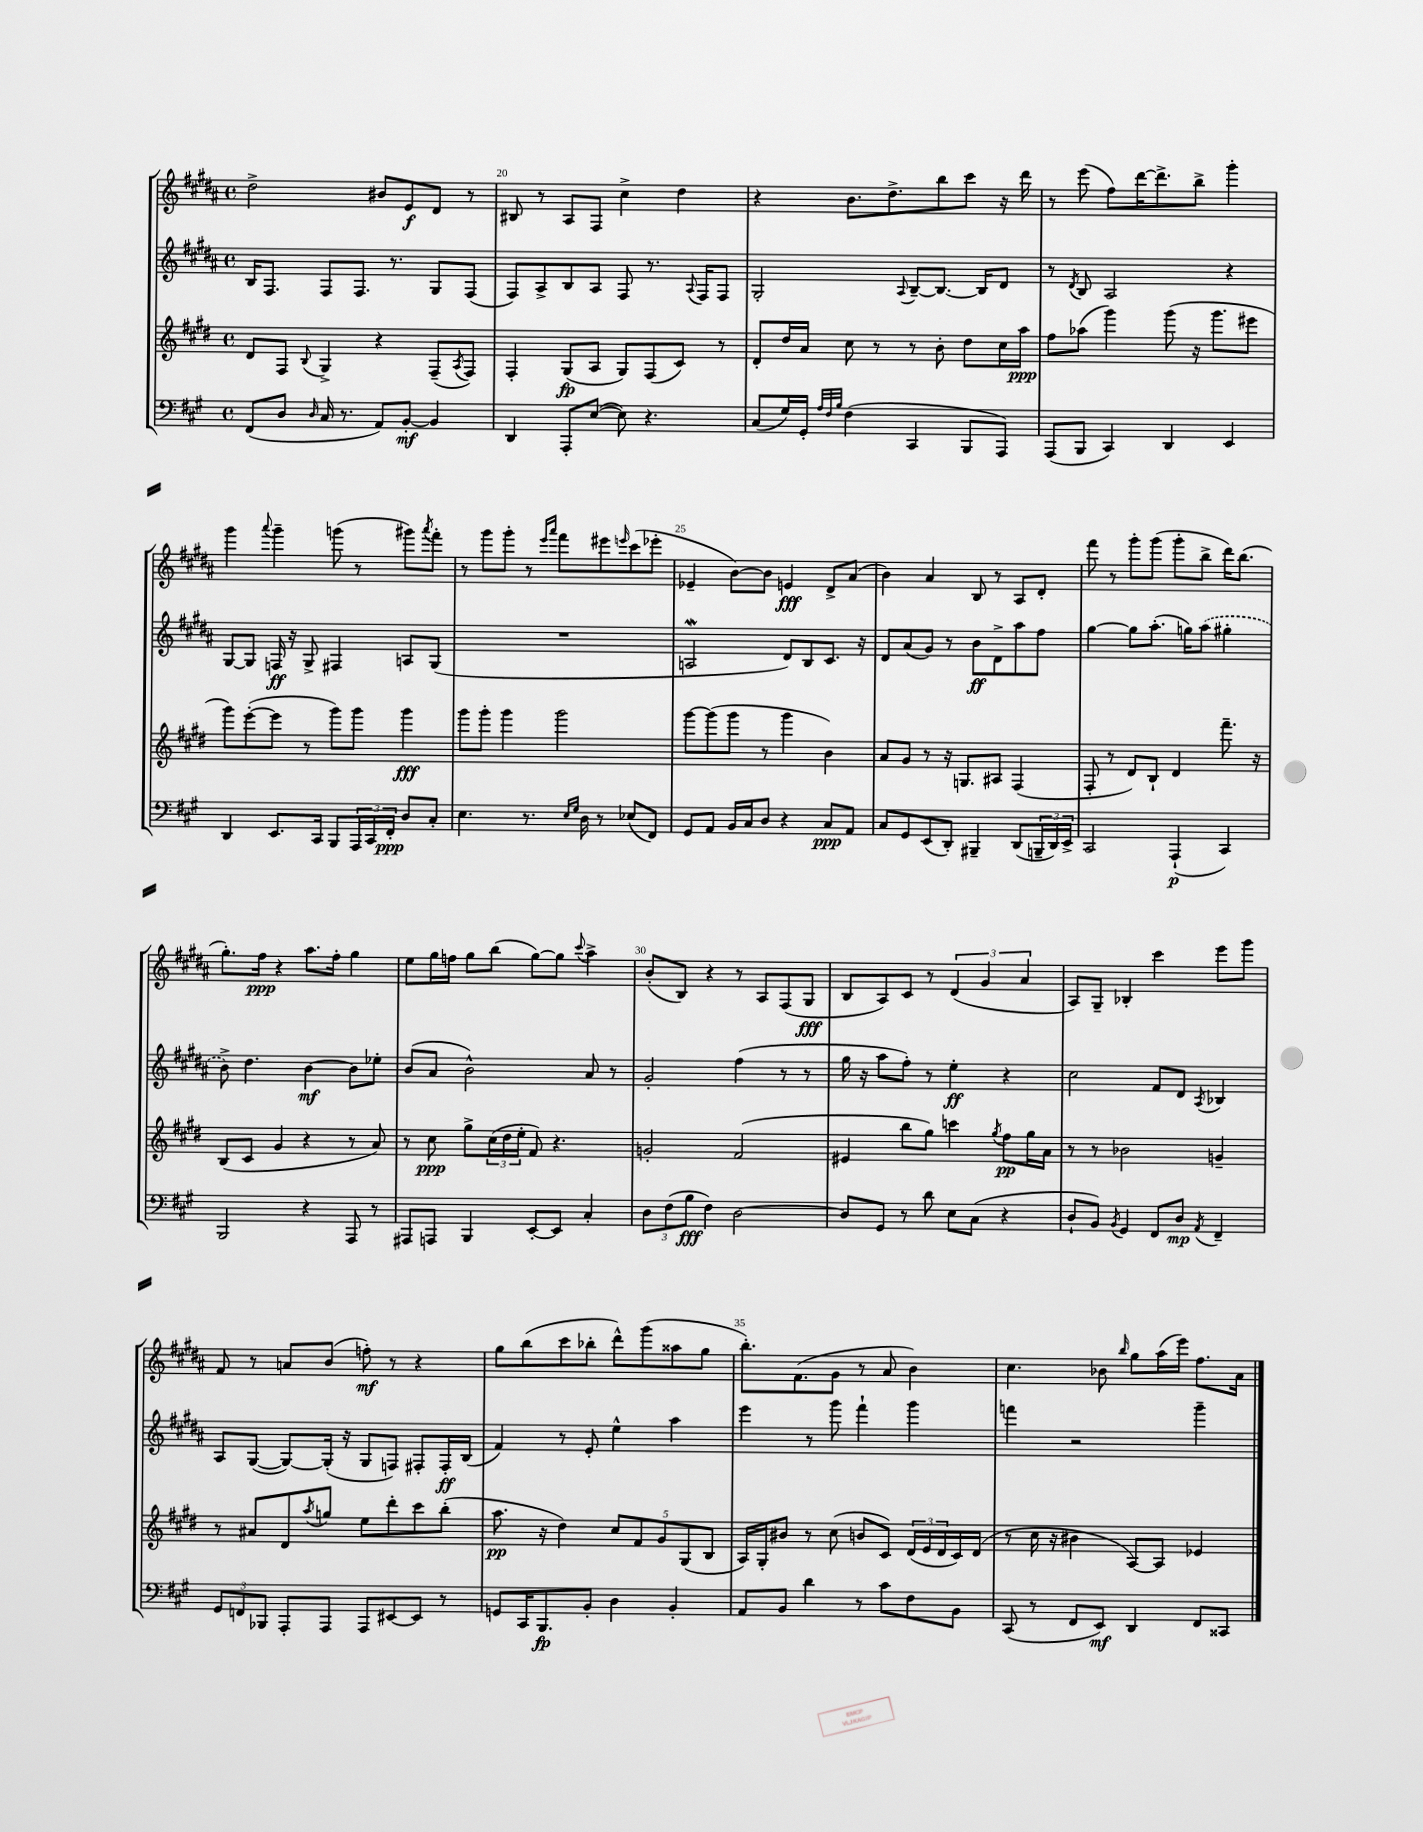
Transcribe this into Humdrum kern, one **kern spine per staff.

**kern	**dynam	**kern	**dynam	**kern	**dynam	**kern	**dynam
*part4	*part4	*part3	*part3	*part2	*part2	*part1	*part1
*staff4	*staff4	*staff3	*staff3	*staff2	*staff2	*staff1	*staff1
*clefF4	*	*clefG2	*	*clefG2	*	*clefG2	*
*k[f#c#g#]	*	*k[f#c#g#d#]	*	*k[f#c#g#d#a#]	*	*k[f#c#g#d#a#]	*
*M4/4	*	*M4/4	*	*M4/4	*	*M4/4	*
*met(c)	*	*met(c)	*	*met(c)	*	*met(c)	*
=19	=19	=19	=19	=19	=19	=19	=19
(8FF#/L	.	8d#/L	.	16B/KL	.	2dd#^\	.
.	.	.	.	8.F#/J	.	.	.
8D/J	.	8F#/J	.	.	.	.	.
16qqD/	.	8qqB/	.	.	.	.	.
16C#/	.	4G#^/	.	8F#/L	.	.	.
8.r	.	.	.	.	.	.	.
.	.	.	.	8.F#/J	.	.	.
8AA/L)	.	4r	.	.	.	8b#X/L	.
.	.	.	.	8.r	.	.	.
[8BB'/J	mf	.	.	.	.	8e/	f
4BB/]	.	(8F#~/L	.	8G#/L	.	8d#/J	.
.	.	8qA/	.	.	.	.	.
.	.	8F#/J)	.	(8F#/J	.	8r	.
=20	=20	=20	=20	=20	=20	=20	=20
4DD/	.	4F#'/	.	8F#/L)	.	8B#X/	.
.	.	.	.	8A#^/	.	8r	.
8AAA'/L	.	(8G#/L	fp	8B/	.	8A#/L	.
([8E/J	.	8A/J	.	8A#/J	.	8F#/J	.
8E\])	.	8G#/L)	.	8F#/	.	4cc#^\	.
4.r	.	(8F#/	.	8.r	.	.	.
.	.	8c#/J)	.	.	.	4dd#\	.
.	.	.	.	8qqA#/	.	.	.
.	.	.	.	16F#/KL	.	.	.
.	.	8r	.	8F#/J	.	.	.
=21	=21	=21	=21	=21	=21	=21	=21
(8C#/L	.	8d#'/L	.	2G#'/	.	4r	.
16G#/L)	.	16dd#/L	.	.	.	.	.
16GG#'/JJ	.	16a/JJ	.	.	.	.	.
32qqA/LLL	.	.	.	.	.	.	.
32qqF#/	.	.	.	.	.	.	.
32qqB/JJJ	.	.	.	.	.	.	.
(4F#\	.	8cc#\	.	.	.	8.b\L	.
.	.	8r	.	.	.	.	.
.	.	.	.	.	.	8.dd#^\	.
.	.	.	.	8qqA#/	.	.	.
4CC#/	.	8r	.	[8B~/L	.	.	.
.	.	8b'\	.	8.B/J_	.	8bb\	.
8BBB/L	.	8dd#\L	.	.	.	8ccc#\J	.
.	.	.	.	16B/KL]	.	.	.
8AAA/J)	.	16cc#\L	.	8d#/J	.	16r	.
.	.	16aa\JJ	ppp	.	.	16ddd#\	.
=22	=22	=22	=22	=22	=22	=22	=22
(8AAA/L	.	8ff#\L	.	8r	.	8r	.
.	.	.	.	8qd#/	.	.	.
8BBB/J	.	(8aa-X\J	.	8B/	.	(8eee\	.
4CC#/)	.	4ggg#\)	.	2A#/	.	8ff#\L)	.
.	.	.	.	.	.	[16ddd#\K	.
.	.	.	.	.	.	8.ddd#^\]	.
4DD/	.	(8ggg#\	.	.	.	.	.
.	.	16r	.	.	.	8bb^\J	.
.	.	8.ggg#\L	.	.	.	.	.
4EE/	.	.	.	4r	.	4ggg#'\	.
.	.	8eee#X\J	.	.	.	.	.
!!LO:LB:g=z
=23	=23	=23	=23	=23	=23	=23	=23
4DD/	.	8ggg#\L)	.	[8G#/L	.	4ggg#\	.
.	.	([8eee'\	.	8G#/J]	.	.	.
.	.	.	.	.	.	8qqaaa#/	.
8.EE/L	.	8eee\J]	.	16Fn/	ff	4ggg#~\	.
.	.	.	.	16r	.	.	.
.	.	8r	.	8G#^/	.	.	.
16CC#/Jk	.	.	.	.	.	.	.
8BBB/L	.	8ggg#\L)	.	4F#X/	.	(8gggn\	.
24AAA/L	.	8ggg#\J	.	.	.	8r	.
24CC#/	.	.	.	.	.	.	.
24FF#'/JJ	ppp	.	.	.	.	.	.
8D/L	.	4ggg#\	fff	8An/L	.	8ggg#X\L)	.
.	.	.	.	.	.	8qaaa#/	.
8C#'/J	.	.	.	(8G#/J	.	8fff#'\J	.
=24	=24	=24	=24	=24	=24	=24	=24
4.E\	.	8ggg#\L	.	1r	.	8r	.
.	.	8ggg#'\J	.	.	.	8ggg#\L	.
.	.	4ggg#\	.	.	.	8ggg#'\J	.
8.r	.	.	.	.	.	8r	.
.	.	.	.	.	.	16qqeee/LL	.
.	.	.	.	.	.	16qqaaa#/JJ	.
.	.	2ggg#\	.	.	.	8fff#\L	.
16qqE/LL	.	.	.	.	.	.	.
16qqG#/JJ	.	.	.	.	.	.	.
16D\	.	.	.	.	.	.	.
8r	.	.	.	.	.	8eee#X\	.
.	.	.	.	.	.	16qqeeen/	.
(8E-X/L	.	.	.	.	.	(8ccc#\	.
8FF#/J)	.	.	.	.	.	8eee-X'\J	.
=25	=25	=25	=25	=25	=25	=25	=25
8GG#/L	.	[8ggg#\L	.	2Anw/	.	4e-X~/	.
8AA/J	.	(8ggg#\]	.	.	.	.	.
16BB/LL	.	8ggg#\J	.	.	.	[8b\L)	.
16C#/J	.	.	.	.	.	.	.
8D/J	.	8r	.	.	.	8b\J]	.
4r	.	4ggg#\	.	8d#/L)	.	4en/	fff
.	.	.	.	8B/	.	.	.
8C#/L	ppp	4b\)	.	8.c#/J	.	8d#^/L	.
8AA/J	.	.	.	.	.	(8a#/J	.
.	.	.	.	16r	.	.	.
=26	=26	=26	=26	=26	=26	=26	=26
8C#/L	.	8a/L	.	8d#/L	.	4b\)	.
8GG#/	.	8g#/J	.	(8a#/	.	.	.
(8EE/	.	8r	.	8g#/J)	.	4a#/	.
8DD'/J)	.	16r	.	8r	.	.	.
.	.	8.Gn/L	.	.	.	.	.
4BBB#X~/	.	.	.	8b\L	ff	8B/	.
.	.	8A#X/J	.	8d#^\	.	8r	.
(8DD/L	.	(4F#/	.	8aa#\	.	8A#/L	.
24BBBn~/L	.	.	.	8ff#\J	.	8d#'/J	.
24DD/)	.	.	.	.	.	.	.
24EE^/JJ	.	.	.	.	.	.	.
=27	=27	=27	=27	=27	=27	=27	=27
2CC#/	.	8F#'/	.	[4gg#\	.	8fff#\	.
.	.	8r	.	.	.	8r	.
.	.	8d#/L)	.	8gg#\L]	.	8ggg#'\L	.
.	.	8B`/J	.	(8.aa#'\J	.	(8ggg#\J	.
(4AAA`/	p	4d#/	.	.	.	8ggg#'\L	.
.	.	.	.	16ggn\KL)	.	.	.
.	.	.	.	(8aa#\J	.	8bb^\J	.
4CC#/)	.	8.fff#~\	.	4gg#X'\	.	16ddd#\KL)	.
.	.	.	.	.	.	(8.bb\J	.
.	.	16r	.	.	.	.	.
!!LO:LB:g=z
=28	=28	=28	=28	=28	=28	=28	=28
2BBB/	.	(8B/L	.	8b^\)	.	8.gg#'\L)	.
.	.	8c#/J	.	4.dd#\	.	.	.
.	.	.	.	.	.	16ff#\Jk	ppp
.	.	4g#/	.	.	.	4r	.
4r	.	4r	.	[4b\	mf	8.aa#\L	.
.	.	.	.	.	.	16ff#'\Jk	.
8AAA/	.	8r	.	8b\L]	.	4gg#\	.
8r	.	8a/)	.	8ee-X'\J	.	.	.
=29	=29	=29	=29	=29	=29	=29	=29
8AAA#X/L	.	8r	.	(8b/L	.	8ee\L	.
8AAAn/J	.	8cc#\	ppp	8a#/J	.	16gg#\L	.
.	.	.	.	.	.	16ffn\JJ	.
4BBB/	.	8gg#^\L	.	2b^^\)	.	8gg#\L	.
.	.	(24cc#\L	.	.	.	(8bb\J	.
.	.	24dd#\	.	.	.	.	.
.	.	24ee'\JJ	.	.	.	.	.
[8EE'/L	.	8f#/)	.	.	.	[8gg#\L)	.
8EE/J]	.	4.r	.	.	.	8gg#\J]	.
.	.	.	.	.	.	8qqccc#/	.
4C#'/	.	.	.	8a#/	.	4aa#^\	.
.	.	.	.	8r	.	.	.
=30	=30	=30	=30	=30	=30	=30	=30
12D\L	.	2gn'/	.	2g#'/	.	(8b'/L	.
(12F#\	.	.	.	.	.	.	.
.	.	.	.	.	.	8B/J)	.
12B\J	fff	.	.	.	.	.	.
4F#\)	.	.	.	.	.	4r	.
[2D\	.	(2f#/	.	(4ff#\	.	8r	.
.	.	.	.	.	.	8A#/L	.
.	.	.	.	8r	.	(8F#/	.
.	.	.	.	8r	.	8G#/J	fff
=31	=31	=31	=31	=31	=31	=31	=31
8D/L]	.	4e#X/	.	16gg#\	.	8B/L	.
.	.	.	.	16r	.	.	.
8GG#/J	.	.	.	8aa#\L	.	8A#/)	.
8r	.	8bb\L	.	8ff#'\J)	.	8c#/J	.
8d\	.	8gg#\J)	.	8r	.	8r	.
8E\L	.	4cccn\	.	4ee'\	ff	(6d#/	.
(8C#\J	.	.	.	.	.	.	.
.	.	.	.	.	.	6g#/	.
.	.	8qgg#/	.	.	.	.	.
4r	.	8ff#\L	pp	4r	.	.	.
.	.	.	.	.	.	6a#/	.
.	.	16gg#\L	.	.	.	.	.
.	.	16a\JJ	.	.	.	.	.
=32	=32	=32	=32	=32	=32	=32	=32
8D`/L	.	8r	.	2cc#\	.	8A#/L)	.
8BB/J)	.	8r	.	.	.	8G#~/J	.
8qBB/	.	.	.	.	.	.	.
4GG#/	.	2b-X\	.	.	.	4B-X'/	.
8FF#/L	.	.	.	8f#/L	.	4ccc#\	.
8D/J	mp	.	.	8d#/J	.	.	.
8qAA/	.	.	.	8qA#/	.	.	.
4FF#~/	.	4gn~/	.	4B-X/	.	8eee\L	.
.	.	.	.	.	.	8ggg#\J	.
!!LO:LB:g=z
=33	=33	=33	=33	=33	=33	=33	=33
12GG#/L	.	8r	.	8A#/L	.	8f#/	.
12FFn/	.	.	.	.	.	.	.
.	.	8a#X/L	.	([8G#/J	.	8r	.
12BBB-X/J	.	.	.	.	.	.	.
8AAA'/L	.	8d#/	.	8G#/L_)	.	8an/L	.
.	.	8qaa/	.	.	.	.	.
8AAA/J	.	8ggn/J	.	(16G#'/Jk]	.	(8b/J	.
.	.	.	.	16r	.	.	.
8AAA/L	.	8ee\L	.	8G#/L	.	8ffn'\)	mf
[8EE#X/	.	8ddd#'\	.	8Fn/J)	.	8r	.
8EE#/J]	.	8ccc#\	.	8F#X'/L	.	4r	.
8r	.	(8bb'\J	.	16F#'/L	ff	.	.
.	.	.	.	(16B/JJ	.	.	.
=34	=34	=34	=34	=34	=34	=34	=34
8GGn/L	.	8.aa\	pp	4f#/)	.	8gg#\L	.
16CC#/K	.	.	.	.	.	(8bb\	.
8.BBB/	fp	16r	.	.	.	.	.
.	.	4dd#\)	.	8r	.	8ccc#\	.
8BB'/J	.	.	.	8e'/	.	8bb-X'\J	.
4D\	.	10cc#/L	.	4ee^^\	.	8ddd#^^\L)	.
.	.	10f#/	.	.	.	.	.
.	.	.	.	.	.	(8ggg#\	.
.	.	10g#/	.	.	.	.	.
4BB'/	.	.	.	4aa#\	.	8aa##X\	.
.	.	(10G#/	.	.	.	.	.
.	.	.	.	.	.	8gg#\J	.
.	.	10B/J	.	.	.	.	.
=35	=35	=35	=35	=35	=35	=35	=35
8AA/L	.	16A/LL)	.	4eee\	.	8.bb'\L)	.
.	.	16G#'/J	.	.	.	.	.
8BB/J	.	8b#X/J	.	.	.	.	.
.	.	.	.	.	.	(8.f#\	.
4d\	.	8r	.	8r	.	.	.
.	.	(8cc#\	.	8ggg#\	.	8g#\J	.
8r	.	8bn/L	.	4fff#`\	.	8r	.
8c#\L	.	8c#/J)	.	.	.	8a#/	.
8F#\	.	(24d#/LL	.	4ggg#\	.	4b\)	.
.	.	24e/	.	.	.	.	.
.	.	24d#/	.	.	.	.	.
8BB\J	.	16c#/)	.	.	.	.	.
.	.	(16d#/JJ	.	.	.	.	.
=36	=36	=36	=36	=36	=36	=36	=36
(8CC#/	.	8r	.	4fffn\	.	4.cc#\	.
8r	.	16cc#\	.	.	.	.	.
.	.	16r	.	.	.	.	.
8FF#/L	.	4b#X\	.	2r	.	.	.
8EE/J)	mf	.	.	.	.	8b-X\	.
.	.	.	.	.	.	16qqbb/	.
4DD/	.	[8A/L)	.	.	.	8gg#\L	.
.	.	8A/J]	.	.	.	(16aa#\L	.
.	.	.	.	.	.	16eee\JJ)	.
8FF#/L	.	4e-X/	.	4ggg#~\	.	8.ff#\L	.
8CC##X/J	.	.	.	.	.	.	.
.	.	.	.	.	.	16a#\Jk	.
==	==	==	==	==	==	==	==
*-	*-	*-	*-	*-	*-	*-	*-
